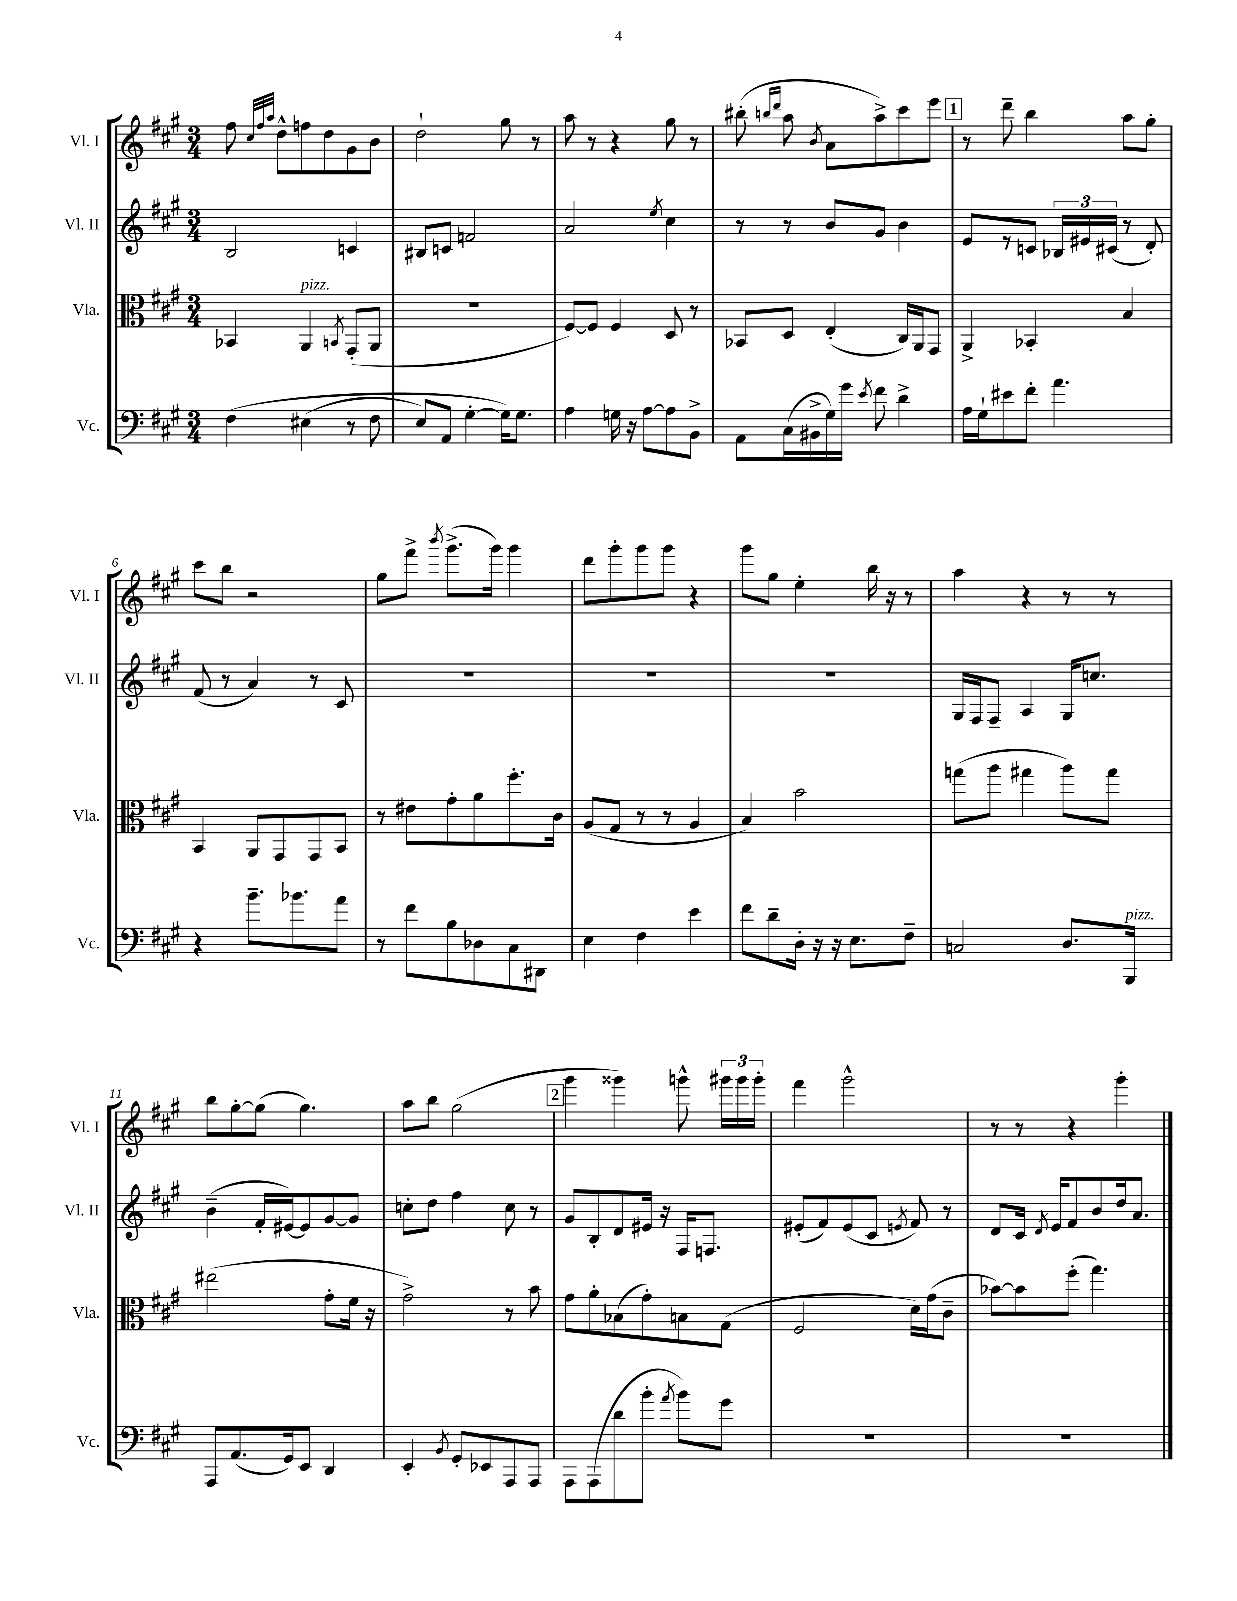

**kern	**kern	**kern	**kern
*staff4	*staff3	*staff2	*staff1
*clefF4	*clefC3	*clefG2	*clefG2
*k[f#c#g#]	*k[f#c#g#]	*k[f#c#g#]	*k[f#c#g#]
*M3/4	*M3/4	*M3/4	*M3/4
&(4F#	4BB-	2B	8ff#
.	.	.	32qqcc#
.	.	.	32qqff#
.	.	.	32qqaa
.	.	.	8dd^^
(4E#	4AA	.	8ff
.	.	.	8dd
.	8qBB	.	.
8r	(8GG#'	4c	8g#
8F#	8AA	.	8b
=	=	=	=
8E)	2.r	8B#	2dd`
8AA	.	8c	.
[4G#'	.	2f	.
16G#]&)	.	.	8gg#
8.G#	.	.	.
.	.	.	8r
=	=	=	=
4A	[8F#)	2a	8aa
.	8F#]	.	8r
16G	4F#	.	4r
16r	.	.	.
[8A	.	.	.
.	.	8qee	.
8A]	8D	4cc#	8gg#
8BB^	8r	.	8r
=	=	=	=
8AA	8BB-	8r	(8bb#'
.	.	.	16qqbb
.	.	.	16qqddd
(16C#	8D	8r	8aa
16BB#^	.	.	.
.	.	.	8qb
16G#)	(4E'	8b	8a
16g#	.	.	.
8qe	.	.	.
8f#	.	8g#	8aa^)
4d^	16C#)	4b	8ccc#
.	16AA	.	.
.	8GG#	.	8eee
=	=	=	=
16A	4AA^	8e	8r
16G#`	.	.	.
8e#	.	8r	8ddd~
8f#'	4BB-'	8c	4bb
4.a	.	24B-	.
.	.	24e#	.
.	.	(24c#	.
.	4B	8r	8aa
.	.	8d')	8gg#'
=	=	=	=
4r	4BB	(8f#	8ccc#
.	.	8r	8bb
8.b~	8AA	4a)	2r
.	8GG#	.	.
8.b-	.	.	.
.	8GG#	8r	.
8a	8BB	8c#	.
=	=	=	=
8r	8r	2.r	8gg#
8f#	8e#	.	8fff#^
.	.	.	8qbbb
8B	8g#'	.	(8.ggg#^
8D-	8a	.	.
.	.	.	16ggg#)
8C#	8.ff#'	.	4ggg#
8DD#	.	.	.
.	16c#	.	.
=	=	=	=
4E	(8A	2.r	8ddd
.	8G#	.	8ggg#'
4F#	8r	.	8ggg#
.	8r	.	8ggg#
4e	4A	.	4r
=	=	=	=
8f#	4B)	2.r	8ggg#
8d~	.	.	8gg#
16D'	2b	.	4ee'
16r	.	.	.
16r	.	.	.
8.E	.	.	.
.	.	.	16bb
.	.	.	16r
8F#~	.	.	8r
=	=	=	=
2C	(8gg	16G#	4aa
.	.	16F#	.
.	8aa	8F#~	.
.	4gg#	4A	4r
8.D	8aa)	16G#	8r
.	.	8.cc	.
.	8gg#	.	8r
16BBB	.	.	.
=	=	=	=
8AAA	(2ee#	(4b~	8bb
(8.AA	.	.	[8gg#'
.	.	16f#'	(8gg#]
16GG#)	.	[16e#)	.
8EE	.	8e#]	4.gg#)
4DD	8g#'	[8g#	.
.	16f#	8g#]	.
.	16r	.	.
=	=	=	=
4EE'	2g#^)	8cc'	8aa
.	.	8dd	8bb
8qBB	.	.	.
8GG#'	.	4ff#	(2gg#
8EE-	.	.	.
8AAA	8r	8cc	.
8AAA	8b	8r	.
=	=	=	=
8AAA	8g#	8g#	4ggg#
(8AAA	8a'	8B'	.
8d	(8B-	8d	4ggg##)
8b'	8g#')	16e#	.
.	.	16r	.
8qa	.	.	.
8b)	8B	16F#	8ggg^^
.	.	8.F	.
8g#	(8G#	.	24ggg#
.	.	.	24ggg#
.	.	.	24ggg#'
=	=	=	=
2.r	2F#	(8e#'	4fff#
.	.	8f#)	.
.	.	(8e#	2ggg#^^
.	.	8c#	.
.	.	8qe	.
.	16d)	8f#)	.
.	(16g#	.	.
.	8c#~	8r	.
=	=	=	=
2.r	[8b-)	8d	8r
.	8b-]	16c#	8r
.	.	8qd	.
.	.	16e	.
.	(8ff#'	8f#	4r
.	4.gg#)	8b	.
.	.	16dd	4ggg#'
.	.	8.a	.
==	==	==	==
*-	*-	*-	*-
